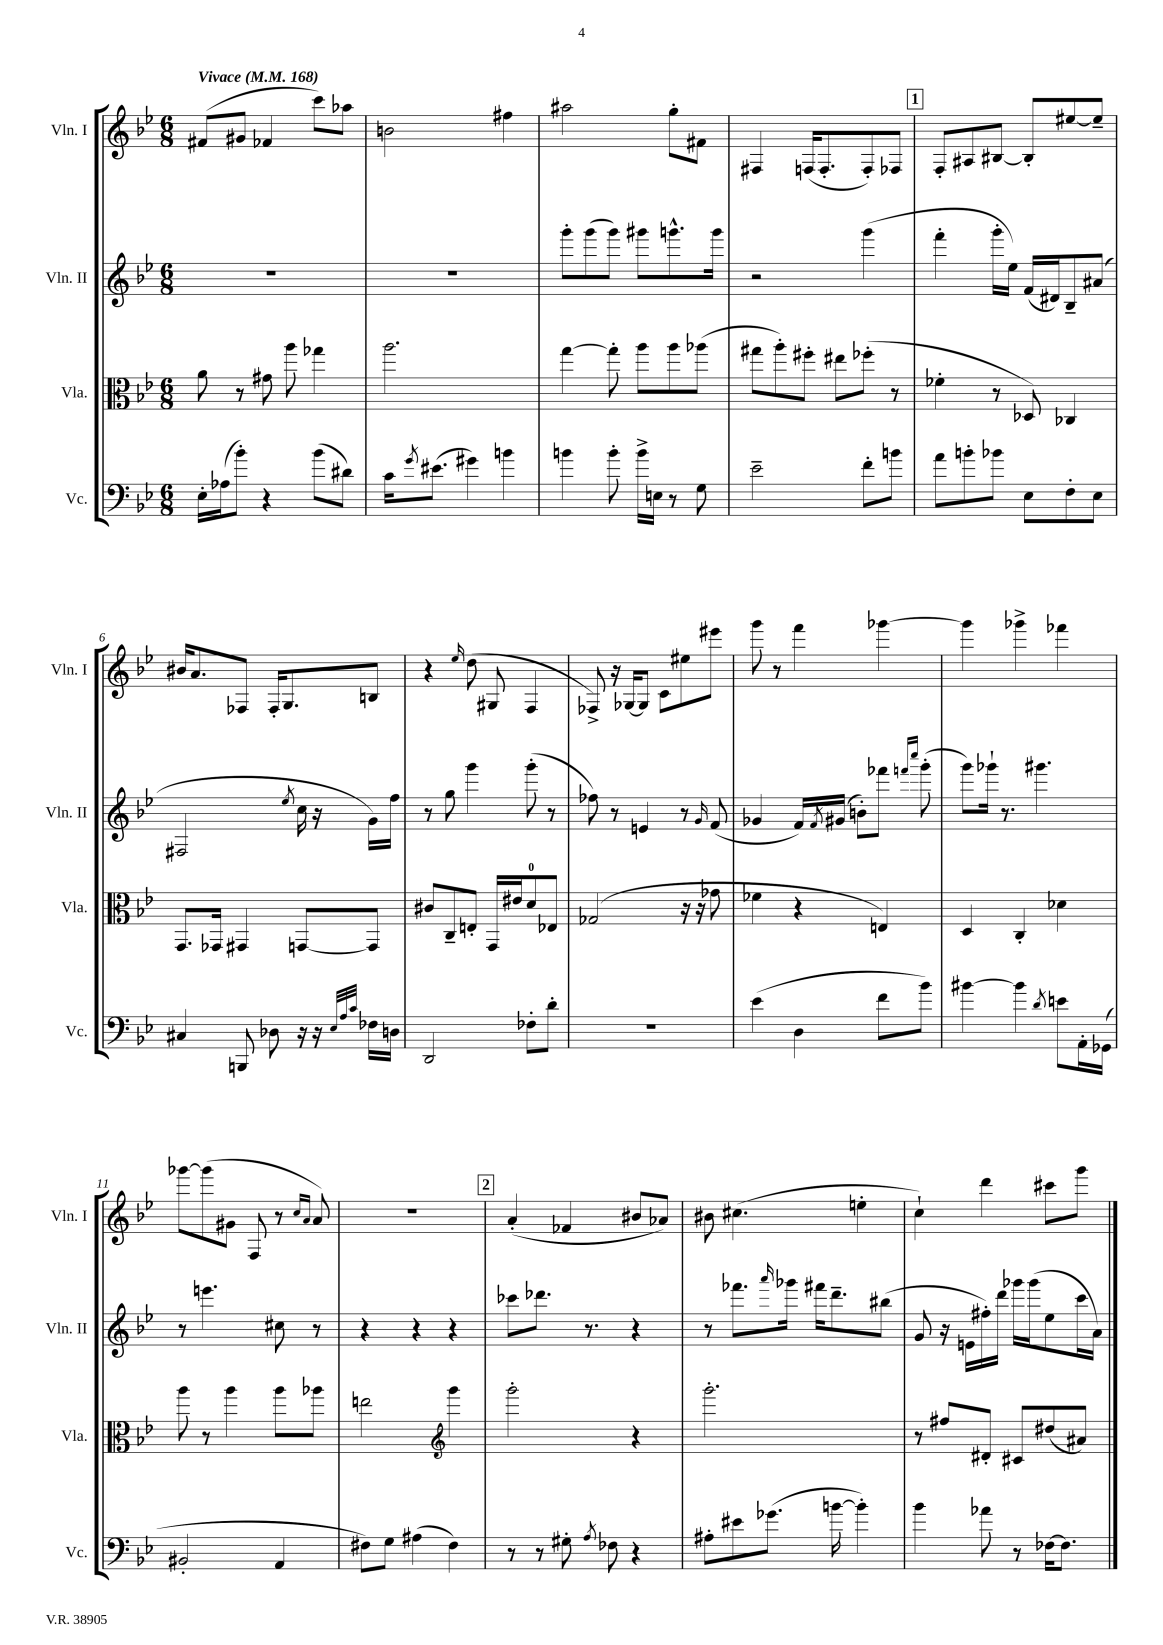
<<
\new StaffGroup <<
\new Staff = "s0" \with { instrumentName = "Vln. I" shortInstrumentName = "Vln. I" } {
    \clef treble \key bes \major \numericTimeSignature \time 6/8 \tempo "Vivace" 4 = 168
    fis'8( gis'8 fes'4 c'''8) aes''8 |
    b'2 fis''4 |
    ais''2 g''8-. fis'8 |
    fis4 f16( f8.-. f8-.) fes8 |
    \mark \markup { \box "1" } f8-. ais8 bis8~ bis8-. eis''8~ eis''8-- |
    bis'16 a'8. fes8 fes16-. g8. b8 |
    r4 \grace { ees''16 } d''8( gis8 f4 |
    fes8->) r16 ges16~ ges8 c'8 eis''8 eis'''8 |
    g'''8 r8 f'''4 ges'''4~ |
    ges'''4 ges'''4-> fes'''4 |
    ges'''8~ ges'''8( gis'8 f8 r8 \grace { c''16 a'16 } a'8) |
    R2. |
    \mark \markup { \box "2" } a'4-.( fes'4 bis'8 aes'8) |
    bis'8 cis''4.( e''4-. |
    c''4-!) d'''4 cis'''8 g'''8 \bar "|." |
}
\new Staff = "s1" \with { instrumentName = "Vln. II" shortInstrumentName = "Vln. II" } {
    \clef treble \key bes \major \numericTimeSignature \time 6/8
    R2. |
    R2. |
    g'''8-. g'''8( g'''8) gis'''8 g'''8.-^ g'''16 |
    r2 g'''4( |
    \mark \markup { \box "1" } f'''4-. g'''16-. ees''16) f'16( dis'16) bes8-- ais'8( |
    fis2 \acciaccatura { ees''8 } c''16 r16 g'16) f''16 |
    r8 g''8 g'''4 g'''8-.( r8 |
    fes''8) r8 e'4 r8 \grace { g'16 } f'8( |
    ges'4 f'16) \acciaccatura { f'8 } gis'16( b'8-.) fes'''8 \grace { f'''16 c''''16 } g'''8-.( |
    g'''8) ges'''16-! r8. gis'''4. |
    r8 e'''4. cis''8 r8 |
    r4 r4 r4 |
    \mark \markup { \box "2" } ces'''8 des'''8. r8. r4 |
    r8 fes'''8. \grace { a'''16 } ges'''16 fis'''16 d'''8.-- bis''8( |
    g'8 r16 e'16 fis''16-.) d'''16 ges'''16 ges'''16( ees''8 c'''16 a'16) \bar "|." |
}
\new Staff = "s2" \with { instrumentName = "Vla." shortInstrumentName = "Vla." } {
    \clef alto \key bes \major \numericTimeSignature \time 6/8
    a'8 r8 gis'8 a''8 ges''4 |
    a''2. |
    g''4~ g''8-. a''8 a''8 aes''8( |
    gis''8 a''8-.) fis''8-. eis''8 fes''8-.( r8 |
    \mark \markup { \box "1" } fes'4-. r8 des8) ces4 |
    g,8. ges,16 gis,4 g,8~ g,8 |
    cis'8 c8-- e8-. g,16 eis'16 d'8-0 ees8 |
    ges2( r16 r16 ges'8 |
    fes'4 r4 e4) |
    d4 c4-. des'4 |
    a''8 r8 a''4 a''8 aes''8 |
    e''2 \clef treble g'''4 |
    \mark \markup { \box "2" } g'''2-. r4 |
    g'''2.-. |
    r8 fis''8 dis'8-. cis'8 dis''8( ais'8) \bar "|." |
}
\new Staff = "s3" \with { instrumentName = "Vc." shortInstrumentName = "Vc." } {
    \clef bass \key bes \major \numericTimeSignature \time 6/8
    ees16-. aes16( bes'8-.) r4 bes'8( dis'8) |
    c'16 \acciaccatura { g'8 } eis'8.( gis'4) b'4 |
    b'4 b'8-. b'16-> e16 r8 g8 |
    ees'2-- f'8-. b'8 |
    \mark \markup { \box "1" } a'8 b'8-. bes'8 ees8 f8-. ees8 |
    cis4 b,,8 des8 r16 r16 \grace { ees32 a32 c'32 } fes16 d16 |
    d,2 fes8-. d'8-. |
    R2. |
    ees'4( d4 f'8 bes'8) |
    bis'4~ bis'4 \acciaccatura { d'8 } e'8 a,16-. ges,16( |
    bis,2-. a,4 |
    fis8) g8 ais4( fis4) |
    \mark \markup { \box "2" } r8 r8 gis8-. \acciaccatura { a8 } fes8 r4 |
    ais8-. eis'8 ges'8.( b'16~ b'4-.) |
    bes'4 aes'8 r8 fes16~ fes8. \bar "|." |
}
>>
>>
